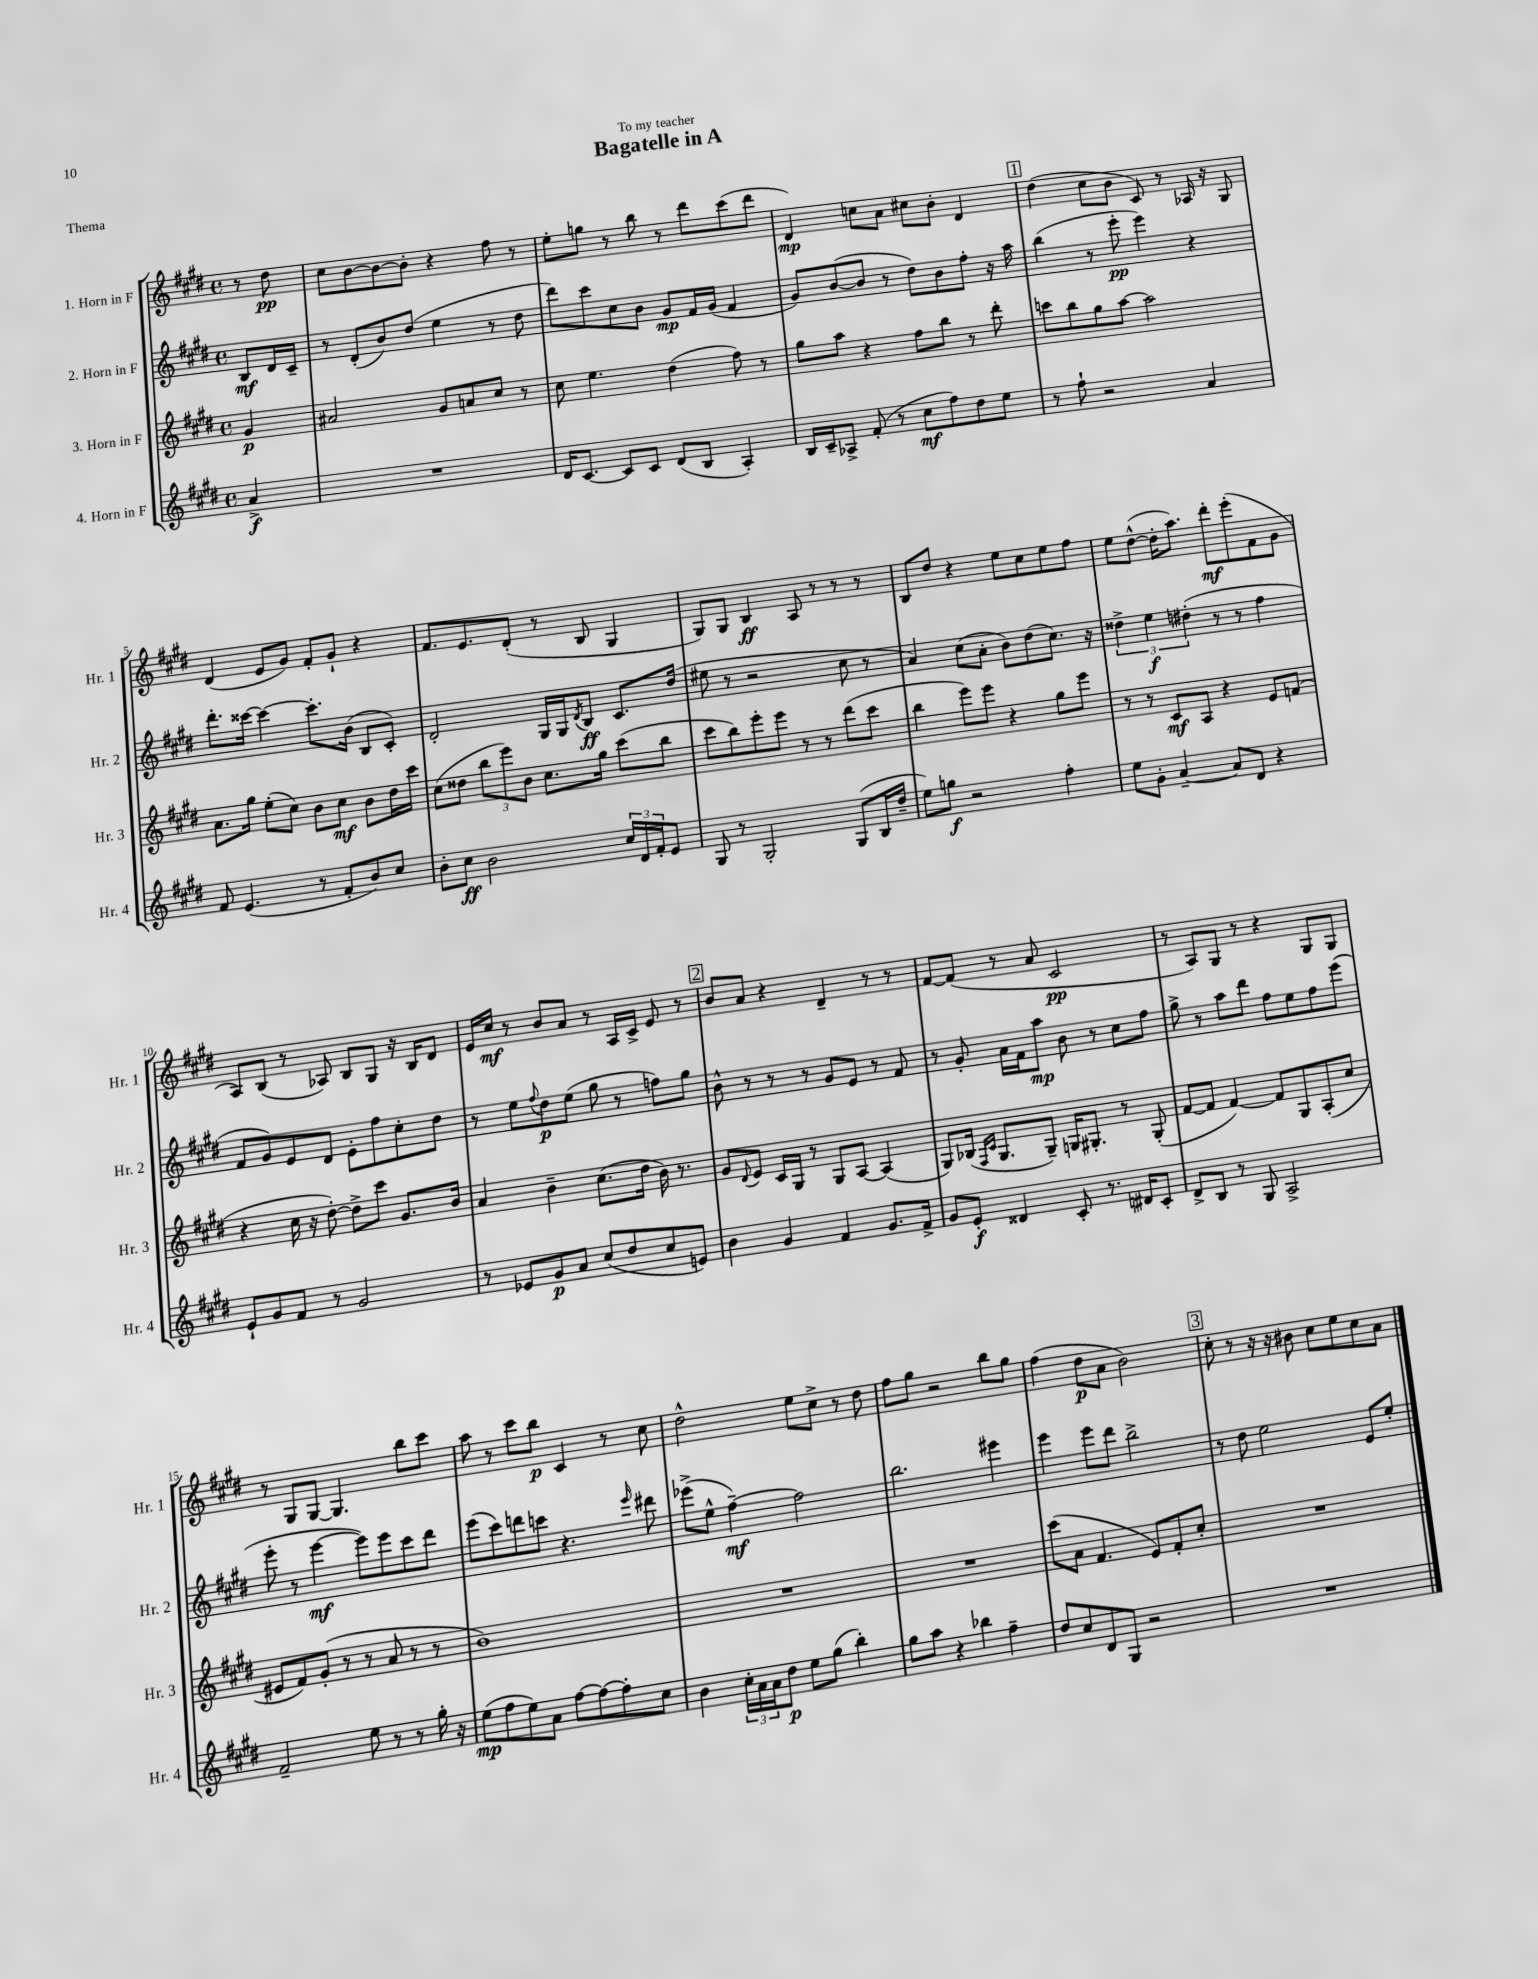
\header { title = "Bagatelle in A" dedication = "To my teacher" piece = "Thema" }
<<
\new StaffGroup <<
\new Staff = "s0" \with { instrumentName = "1. Horn in F" shortInstrumentName = "Hr. 1" } {
    \clef treble \key e \major \defaultTimeSignature \time 4/4 \partial 4
    r8 dis''8\pp |
    cis''8 b'8~ b'8~ b'8-. r4 fis''8 r8 |
    e''8-. g''8 r8 b''8 r8 dis'''8 cis'''8( dis'''8 |
    dis'4\mp) c''8 a'8 cis''8 b'8-. dis'4 |
    \mark \markup { \box "1" } dis''4( cis''8 b'8 cis'8) r8 aes16 r16 gis8 |
    dis'4( e'8 gis'8) fis'8-. gis'8-! r4 |
    fis'8. e'8. dis'8-.( r8 b8 gis4 |
    gis8) gis8 b4\ff a8 r8 r8 r8 |
    b8 dis''8 r4 e''8 cis''8 e''8 fis''8 |
    e''8 dis''8~-^( dis''16-. a''8.) dis'''8-.\mf e'''8-.( fis'8 gis'8 |
    a8) b8( r8 aes8) b8 gis8 r16 b16 dis'8 |
    e'16 cis''16\mf r8 b'8 a'8 r8 a16 cis'16-> e'8 r8 |
    \mark \markup { \box "2" } b'8 a'8 r4 dis'4-- r8 r8 |
    fis'8~ fis'8( r8 a'8 cis'2\pp |
    r8 a8) gis8 r8 r4 gis8 gis8 |
    r8 gis8 gis8~ gis4. b''8 cis'''8 |
    a''8 r8 cis'''8 b''8\p cis'4 r8 cis''8 |
    dis''2-^ e''8 cis''8-> r8 dis''8 |
    fis''8 gis''8 r2 b''8 gis''8 |
    fis''4( dis''8\p a'8 b'2) |
    \mark \markup { \box "3" } cis''8-. r8 r16 r16 bis'8 cis''8 e''8 cis''8 a'8 \bar "|." |
}
\new Staff = "s1" \with { instrumentName = "2. Horn in F" shortInstrumentName = "Hr. 2" } {
    \clef treble \key e \major \defaultTimeSignature \time 4/4 \partial 4
    b8\mf dis'16 cis'16-- |
    r8 dis'8-.( b'8) dis''8( e''4 r8 dis''8 |
    dis'''8) cis'''8 cis''8 b'8 gis'8\mp fis'16 gis'16( fis'4 |
    gis'8) b'8~( b'8 r8 dis''8) b'8 fis''8-. r16 a''16 |
    \mark \markup { \box "1" } b''4( r8 e'''8-.\pp e'''4) r4 |
    dis'''8.-. cisis'''16~ cisis'''4~ cisis'''8.-. b'16( b8 cis'8-.) |
    dis'2-. gis16 gis16 \acciaccatura { dis'8 } b8\ff cis'8. dis''16( |
    eis''8 r8 r2 cis''8 r8 |
    a'4) cis''8( a'8-. b'8) dis''8( cis''8.) r16 |
    \tuplet 3/2 { disis''4-> e''4\f dis''4-.( } r8 r8 fis''4 |
    fis'8 gis'8) e'8 dis'8 e'8-. fis''8 cis''8-. dis''8 |
    r8 e''8 \appoggiatura { fis''8 } dis''8\p e''8( gis''8 r8 f''8) gis''8 |
    \mark \markup { \box "2" } b'8-^ r8 r8 r8 gis'8 e'8 r8 fis'8 |
    r8 gis'8-. a'16 fis'16 a''8\mp b'8 r8 cis''8 fis''8 |
    gis''8-> r8 a''8 dis'''8 fis''8 e''8 fis''8 e'''8( |
    e'''8-. r8 e'''4~\mf e'''8) e'''8 cis'''8 dis'''8 |
    e'''8( cis'''8) d'''8 c'''8 r4. \grace { e'''16 } dis'''8 |
    ees'''8->( e''8-^ fis''4~--\mf) fis''2 |
    b''2. eis'''4 |
    e'''4 e'''8 dis'''8 b''2-> |
    \mark \markup { \box "3" } r8 dis''8 e''2 e'8 e''8-. \bar "|." |
}
\new Staff = "s2" \with { instrumentName = "3. Horn in F" shortInstrumentName = "Hr. 3" } {
    \clef treble \key e \major \defaultTimeSignature \time 4/4 \partial 4
    gis'4\p |
    ais'2 gis'8 a'8 cis''8 r8 |
    cis''8 e''4. dis''4( fis''8) r8 |
    gis''8 a''8 r4 fis''8 b''8 r8 dis'''8-. |
    \mark \markup { \box "1" } c'''8 b''8 gis''8 a''8~ a''2 |
    a'8. gis''16 e''8-.( cis''8) b'8 cis''8\mf b'8 dis''16 cis'''16 |
    cis''8( disis''8 \tuplet 3/2 { b''8 e'''8) b'8 } cis''8. gis''16 cis'''8( b''8 |
    cis'''8 b''8) e'''8-. e'''8 r8 r8 dis'''8( cis'''8 |
    b''4 e'''8) e'''8 r4 gis''8 e'''8 |
    r8 r8 cis'8\mf a8 r4 e'8 f'8( |
    r4 cis''16 r16 dis''8~-.) dis''8-> cis'''8 gis'8. b'16 |
    a'4 b'4-- cis''8.( dis''16 b'16) r8. |
    \mark \markup { \box "2" } gis'8 \appoggiatura { dis'8 } e'8 cis'16 gis16 r8 gis8 a8~ a4( |
    gis8) bes16( \grace { fis16 cis'16 } gis8. gis8--) g16 gis8.-. r8 gis8-.( |
    fis'8~ fis'8 fis'4~) fis'8 gis8 a8-.( cis''8 |
    eis'8 fis'8) gis'8-.( r8 r8 a'8 r8 r8 |
    b'1) |
    R1 |
    R1 |
    cis'''8( a'8 fis'4. e'8) fis'8-. cis''8-. |
    \mark \markup { \box "3" } R1 \bar "|." |
}
\new Staff = "s3" \with { instrumentName = "4. Horn in F" shortInstrumentName = "Hr. 4" } {
    \clef treble \key e \major \defaultTimeSignature \time 4/4 \partial 4
    a'4->\f |
    R1 |
    dis'16 cis'8.~ cis'8 cis'8 dis'8( b8 a4-.) |
    b16 cis'16-- aes8-> fis'8-.( r8 cis''8\mf fis''8) dis''8 e''8 |
    \mark \markup { \box "1" } r8 fis''8-! r2 a'4 |
    fis'8 e'4.( r8 fis'8-. b'8) cis''8 |
    b'8-. cis''8\ff b'2 \tuplet 3/2 { cis''16 dis'16 fis'16-. } e'8 |
    gis8 r8 gis2-. gis8( b16 dis''16-- |
    e''8) g''8\f r2 fis''4-. |
    e''8 gis'8-. a'4~-- a'8 dis'8 r4 |
    e'8-! gis'8 fis'8 r8 gis'2 |
    r8 ees'8 gis'8\p a'8 cis''8( dis''8 cis''8 e'8) |
    \mark \markup { \box "2" } b'4 gis'4 fis'4 gis'8. fis'16-> |
    gis'8 e'8-.\f disis'4 cis'8-. r8. dis'16 cis'8-. |
    dis'8-> b8 r8 gis8 a2-> |
    fis'2-- e''8 r8 r8 gis''16-. r16 |
    e''8\mp( fis''8 e''8) a'8 fis''8~ fis''8~ fis''8-. cis''8 |
    b'4 \tuplet 3/2 { cis''16-. a'16 a'16 } dis''8\p e''8 gis''8( b''4-.) |
    gis''8 a''8 r4 bes''4 fis''4-- |
    dis''8 cis''8 dis'8 gis8 r2 |
    \mark \markup { \box "3" } R1 \bar "|." |
}
>>
>>
